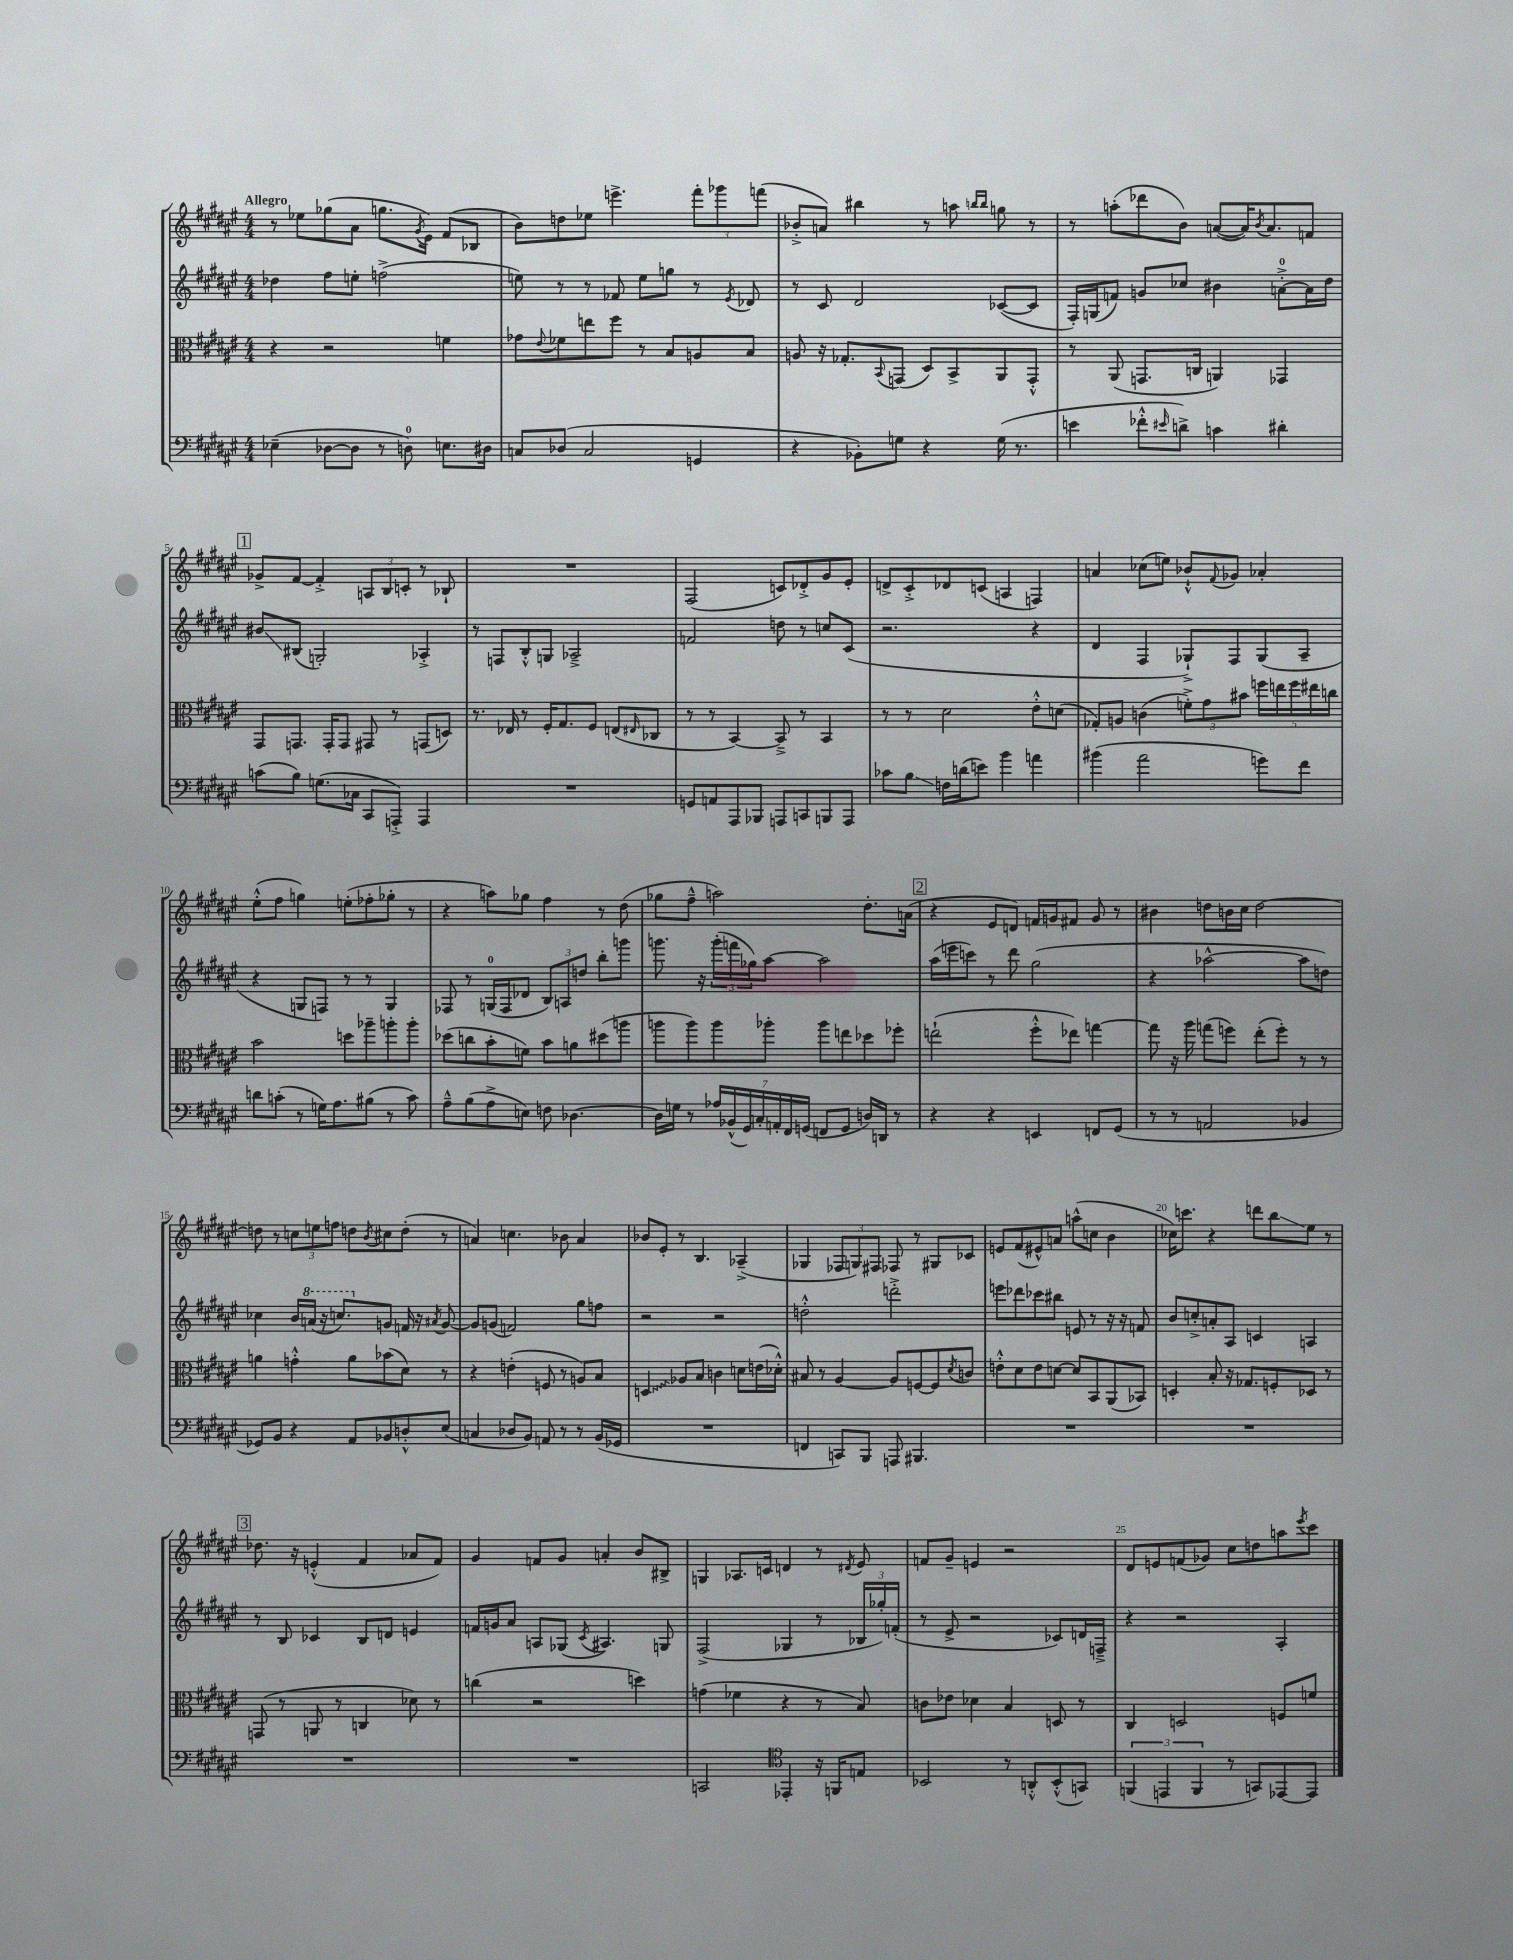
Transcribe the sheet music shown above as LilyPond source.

<<
\new StaffGroup <<
\new Staff = "s0" {
    \clef treble \key fis \major \numericTimeSignature \time 4/4 \tempo "Allegro"
    r8 ees''8 ges''8( ais'8 g''8. \acciaccatura { gis'8 } eis'16) fis'8( bes8 |
    b'8) d''8 ees''8 e'''4.-> \tuplet 3/2 { fis'''8-. ges'''8 f'''8( } |
    bes'8-.-> a'8) bis''4 r8 a''8 \grace { b''16 b''16 } g''8 r8 |
    r8 a''8-.( des'''8 b'8) a'8~( a'16) \acciaccatura { b'8 } a'8. f'8 |
    \mark \markup { \box "1" } ges'8-> fis'8~ fis'4-.-> \tuplet 3/2 { a8 b8 c'8-. } r8 bes8-! |
    R1 |
    fis2( c'8) des'8-.-> gis'8 eis'8-. |
    d'8-> cis'8-.-> des'8 c'8( a4 f4) |
    a'4 ces''8( e''8) bes'8-!-^ \appoggiatura { fis'8 } ges'8 aes'4-. |
    eis''8-.-^( fis''8 g''4) e''8-.( fes''8-. ges''8-. r8 |
    r4 a''8) ges''8 fis''4 r8 dis''8( |
    ges''8 fis''8---^ a''2) dis''8.-. a'16( |
    \mark \markup { \box "2" } r4 eis'8 d'8) f'16 g'16 fis'8 g'8 r8 |
    bis'4 d''8 b'16 cis''16 d''2~ |
    d''8 r8 \tuplet 3/2 { c''8 e''8 f''8 } d''8 \acciaccatura { b'8 } cis''8 d''8-.( r8 |
    a'4) c''4. bes'8 a'4 |
    bes'8 eis'8-. r8 b4. aes4--->( |
    ges4 \tuplet 3/2 { fes8 g8) fis8 } fes8 r8 gis8 ces'8 |
    e'8 fis'8( eis'8-^) a'8 a''8-^( c''8 b'4 |
    ces''16) c'''8. r4 d'''8 b''8\glissando eis''8 r8 |
    \mark \markup { \box "3" } des''8. r16 e'4-.-^( fis'4 aes'8 fis'8) |
    gis'4 f'8 gis'8 a'4-. b'8 bis8-> |
    g4 aes8. c'16 d'4 r8 \acciaccatura { dis'8 } eis'8 |
    f'8 gis'8-- e'4 r2 |
    dis'8 e'8 f'8( ges'8) cis''8 d''8 a''8 \acciaccatura { eis'''8 } cis'''8 \bar "|." |
}
\new Staff = "s1" {
    \clef treble \key fis \major \numericTimeSignature \time 4/4
    des''4 fis''8 e''8-. f''2->( |
    e''8) r8 r8 fes'8 e''8 g''8 r8 \acciaccatura { eis'8 } des'8 |
    r8 cis'8 dis'2 ces'8~( ces'8 |
    fis16-.) g16( f'8) g'8 ces''8 bis'4 a'8-0~-.-> a'16 dis''16 |
    \mark \markup { \box "1" } bis'8\glissando bis8( g2-.) aes4-.-> |
    r8 f8 b8-.-^ g8 aes2---> |
    f'2 d''8 r8 c''8 cis'8( |
    r2. r4 |
    dis'4 fis4 ges8-!->) fis8 ges8( ais8-- |
    r4 g8 f8) r8 r8 g4 |
    fes8 r8 g16-0( fes16 des'8 \tuplet 3/2 { b8) a8 d''8 } b''8-. g'''8 |
    g'''8. r16 \tuplet 3/2 { g'''16-.( f'''16 ges''16) } ais''8~ ais''2 |
    \mark \markup { \box "2" } ais''16( e'''16 c'''8) r8 dis'''8 gis''2( |
    r4 aes''2~-^ aes''8 d''8) |
    ces''4 b'16 \ottava #1 a''16( r16 c'''8.) \ottava #0 g'8 f'16 r16 \acciaccatura { ais'!8 } g'8~ |
    g'8 g'8( f'2) gis''8 f''8 |
    r2 r2 |
    d''2-.-^ d'''2-.-> |
    e'''8 des'''8 ces'''8 bis''8 e'8 r8 r16 r16 f'8 |
    b'8 c''8-.-> a'8-. ais8 c'4 a4 |
    \mark \markup { \box "3" } r8 b8 ces'4 b8 d'8 e'4 |
    f'16 g'16 ais'8 a8 ges8( \acciaccatura { cis'8 } ais4.) g8 |
    fis2->( ges4 r8 \tuplet 3/2 { bes16 ges''16-.) f'16-.( } |
    r8 eis'8-> r2 ces'8) d'16 f16---> |
    r4 r2 ais4-. \bar "|." |
}
\new Staff = "s2" {
    \clef alto \key fis \major \numericTimeSignature \time 4/4
    r4 r2 f'4 |
    ges'8 \appoggiatura { eis'8 } fes'8 e''8 fis''8 r8 b8 a8 b8 |
    a8 r16 ges8.-. \appoggiatura { b,8 } g,8( dis8) b,8-> ais,8 g,8-.-^ |
    r8 ais,8( g,8. c16 a,4) ges,4 |
    \mark \markup { \box "1" } gis,8 g,8. g,16-. g,8 gis,8 r8 g,8( d8) |
    r8. ees16 r8 fis16-. gis8. fis8 e8( \grace { eis16 } ces8 |
    r8 r8 b,4~) b,8---> r8 b,4 |
    r8 r8 dis'2 eis'8-.-^ d'8( |
    ges8-.) a8 c'4( \tuplet 3/2 { f'8-.->) gis'8 bis'8 } \tuplet 5/4 { f''16 e''16 f''16 eis''16 c''16 } |
    b'2 d''8 aes''8-- a''8-. a''8-. |
    des''8( c''8 b'8-. f'8) b'8 a'8 dis''8( a''8 |
    a''8 a''8) a''8 aes''8-. aes''8 e''8 des''8 fes''8-. |
    \mark \markup { \box "2" } e''2-!( fis''8-.-^ ees''8) g''4~ |
    g''8 r16 ais''16 g''8( f''8) eis''8-.( f''8-.) r8 r8 |
    a'4 g'4-.-^ a'8 bes'8( dis'8) r8 |
    r4 e'4-.( f8 r8 a8) b8 |
    \once \override Glissando.style = #'zigzag d4\glissando aes8 b8 c'4 d'8 e'16( des'16-.-^) |
    bis8 r8 ais4~ ais8 f8~ f8 \acciaccatura { dis'8 } c'8 |
    e'8-.-^ dis'8 e'8 d'8~ d'8 b,8 ais,8( bes,8) |
    d4-. b8-. r16 ges8. f8-. des8 r8 |
    \mark \markup { \box "3" } g,8( r8 a,8 r8 c4 des'8) r8 |
    c''4( r2 d''4) |
    g'4( fes'4 r4 r8 b8) |
    c'8 ees'8 des'4 b4 d8 r8 |
    cis4 d2 f8 f'8 \bar "|." |
}
\new Staff = "s3" {
    \clef bass \key fis \major \numericTimeSignature \time 4/4
    ees4--( des8~ des8 r8 d8-0) e8. dis16 |
    c8 des8( c2 g,4 |
    r4 bes,8-.) g8 r4 g16( r8. |
    e'4 fes'8-.-^ \grace { eis'16 } d'8->) c'4 dis'4-. |
    \mark \markup { \box "1" } c'8( b8) g8.( ces16 cis,8 a,,8-.->) a,,4 |
    R1 |
    g,8 a,8 ais,,8 bes,,8 a,,8 c,8 b,,8 a,,8 |
    ces'8 b8\glissando f16 d'16( e'8) b'4 a'4 |
    bis'4( ais'2 g'8) fis'8 |
    d'8 c'8-.( r8 g16) ais8. bis8( r8 c'8) |
    ais8---^ b8( ais8-> e8) f8 des4.~ |
    des16 g16 r8 \tuplet 7/4 { aes16 bes,16-^( gis,16) c16-. a,16-. fis,16 g,16( } f,8 g,8 d16) d,16 r8 |
    \mark \markup { \box "2" } r4 r4 e,4 f,8 gis,8( |
    r8 r8 a,2 bes,4 |
    ges,8) b,8 r4 ais,8 bes,8 d8-.-^ eis8( |
    c4 des8 b,8) a,8 r8 r8 b,16( ges,16 |
    R1 |
    f,4 c,8) b,,8 a,,8 bis,,4. |
    R1 |
    R1 |
    \mark \markup { \box "3" } R1 |
    R1 |
    c,2 \clef tenor ees,4-. r16 f,16 e8 |
    bes,2 r8 a,8-.-^ bes,8-.-^( g,8) |
    \tuplet 3/2 { f,4( e,4 f,4 } r8 g,8) ees,8~ ees,8 \bar "|." |
}
>>
>>
\layout { \context { \Score \override BarNumber.break-visibility = ##(#f #t #t) barNumberVisibility = #(every-nth-bar-number-visible 5) } }
